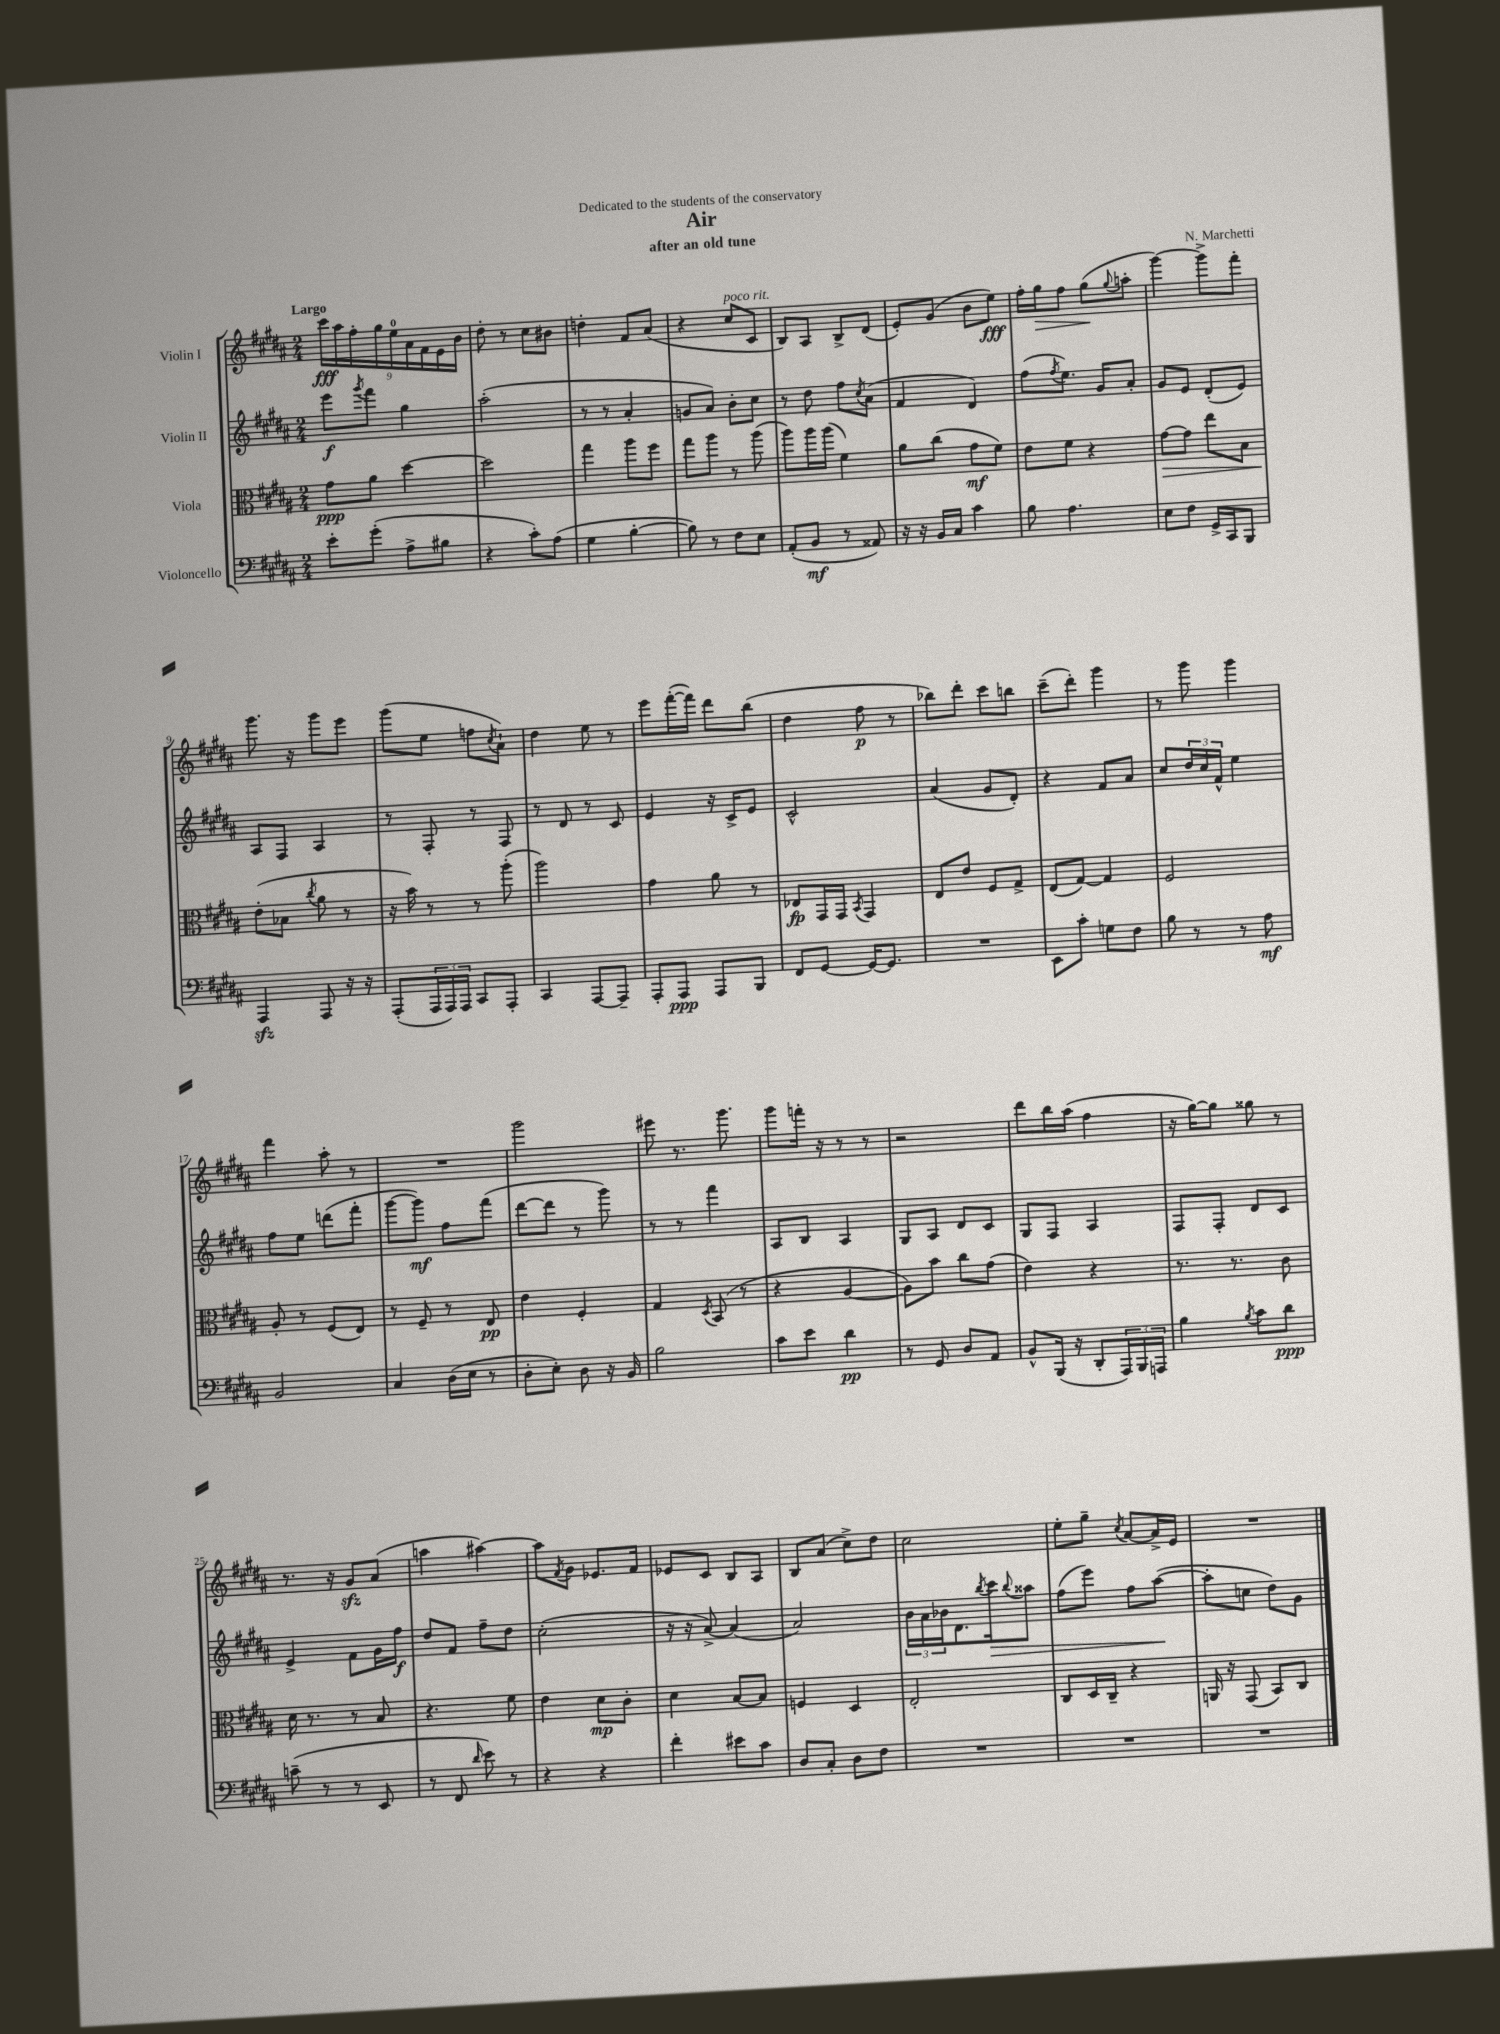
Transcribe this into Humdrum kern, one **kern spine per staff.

**kern	**kern	**kern	**kern
*staff4	*staff3	*staff2	*staff1
*clefF4	*clefC3	*clefG2	*clefG2
*k[f#c#g#d#a#]	*k[f#c#g#d#a#]	*k[f#c#g#d#a#]	*k[f#c#g#d#a#]
*M2/4	*M2/4	*M2/4	*M2/4
8e'	8g#	8eee	18ccc#
.	.	.	18aa#
.	.	.	18ff#'
.	.	8qggg#	.
(8g#'	8a#	8fff#	.
.	.	.	18gg#
.	.	.	18ee
8A#^	[4dd#	4gg#	.
.	.	.	18a#
.	.	.	18f#
8B#	.	.	.
.	.	.	18e
.	.	.	18b
=	=	=	=
4r	2dd#]	(2aa#'	8dd#'
.	.	.	8r
8c#')	.	.	8cc#
(8A#	.	.	8b#
=	=	=	=
4G#	4gg#	8r	4dd'
.	.	8r	.
[4B'	8aa#	4a#'	8f#
.	8ff#	.	(8a#
=	=	=	=
8B])	8gg#	8g	4r
8r	8aa#	8a#)	.
8F#	8r	8b'	8cc#
8E	(8aa#	8cc#	8c#
=	=	=	=
(8AA#'	8aa#)	8r	8B)
8BB	16aa#	8dd#	8A#
.	(16aa#	.	.
8r	4f#)	8ff#	8B^
.	.	8qcc#	.
8AA##)	.	(8a#	(8d#
=	=	=	=
16r	8a#	4f#	8e')
16r	.	.	.
16BB	(8cc#	.	(8g#
16C#	.	.	.
4c#	8g#	4d#)	8b
.	8f#)	.	8ee)
=	=	=	=
8B	8e	(8ff#	16ff#'
.	.	.	16gg#
.	.	8qff#	.
4.A#	8f#	8.ee)	8ff#
.	4r	.	(8gg#
.	.	16g#	.
.	.	.	8qqgg#
.	.	8a#'	8aa'
=	=	=	=
8E	[8g#	8g#	[4ggg#)
8F#	8g#]	8e	.
16GG#^	8ee	(8d#'	8ggg#^]
16CC#	.	.	.
8BBB	8B	8e)	8fff#'
=	=	=	=
4AAA#	(8e'	8A#	8.ggg#
.	8B-	8F#	.
.	.	.	16r
.	8qcc#	.	.
8AAA#	8a#	4A#	8ggg#
16r	8r	.	8eee
16r	.	.	.
=	=	=	=
(8AAA#'	16r	8r	(8ggg#
.	16b)	.	.
24AAA#	8r	8F#'	8ee
24AAA#)	.	.	.
24AAA#	.	.	.
8CC#	8r	8r	8ff
.	.	.	8qcc#
8AAA#'	(8aa#'	8F#	8a#`)
=	=	=	=
4CC#	2aa#)	8r	4dd#
.	.	8d#	.
[8AAA#	.	8r	8ee
8AAA#~]	.	8c#	8r
=	=	=	=
8AAA#'	4g#	4e	8eee
8AAA#	.	.	([16fff#'
.	.	.	16fff#])
8AAA#	8a#	16r	8ddd#
.	.	16c#^	.
8BBB	8r	8e	(8bb
=	=	=	=
8FF#	8E-	2c#^^	4dd#
[8GG#	16GG#	.	.
.	16GG#	.	.
.	8qBB	.	.
16GG#_	4GG#	.	8ff#
8.GG#]	.	.	.
.	.	.	8r
=	=	=	=
2r	8E	(4a#	8bb-)
.	8e	.	8ddd#'
.	8F#	8g#	8ccc#
.	8G#^	8d#')	8bb
=	=	=	=
8EE	(8E	4r	(8ccc#~
8c#'	[8G#)	.	8ddd#')
8G	4G#]	8f#	4ggg#
8F#	.	8a#	.
=	=	=	=
8B	2F#	8cc#	8r
8r	.	24dd#	8ggg#
.	.	24cc#	.
.	.	24f#^^	.
8r	.	4ee	4ggg#
8A#	.	.	.
=	=	=	=
2BB	8A#'	8ff#	4fff#
.	8r	8ee	.
.	(8F#	(8ddd	8aa#'
.	8E)	8fff#'	8r
=	=	=	=
4C#	8r	[8ggg#	2r
.	8F#~	8ggg#])	.
(16D#	8r	8ff#	.
16E	.	.	.
8r	8E	(8fff#	.
=	=	=	=
8D#'	4e	[8ddd#	2ggg#
8E')	.	8ddd#]	.
8D#	4F#'	8r	.
16r	.	8ggg#)	.
16BB	.	.	.
=	=	=	=
2B	4G#	8r	8eee#
.	.	8r	8.r
.	8qD#	.	.
.	(8BB	4fff#	.
.	.	.	8.ggg#
.	8r	.	.
=	=	=	=
8c#	4r	8A#	8ggg#
8e	.	8B	16fff'
.	.	.	16r
4d#	[4A#	4A#	8r
.	.	.	8r
=	=	=	=
8r	8A#])	8G#	2r
8GG#	8b	8A#	.
8D#	8cc#	8d#	.
8AA#	(8g#	8c#	.
=	=	=	=
8BB^^	4e)	8G#	8ddd#
(16BBB	.	8F#	16bb
16r	.	.	(16aa#
8DD#'	4r	4A#	4ff#
24AAA#)	.	.	.
24BBB	.	.	.
24AAA	.	.	.
=	=	=	=
4B	8.r	8F#	16r
.	.	.	[16gg#)
.	.	8F#'	8gg#]
.	8.r	.	.
8qB	.	.	.
8c#	.	8d#	8gg##
8d#	8c#	8c#	8r
=	=	=	=
(8c~	16d#	4e^	8.r
.	8.r	.	.
8r	.	.	.
.	.	.	16r
8r	8r	8f#	8g#
8EE	8B	16g#	(8a#
.	.	16ff#	.
=	=	=	=
8r	4.r	8dd#	4aa
8FF#	.	8f#	.
16qqd#	.	.	.
8e)	.	8ff#~	[4aa#)
8r	8f#	8dd#	.
=	=	=	=
4r	4e	(2cc#'	8aa#]
.	.	.	8qf#
.	.	.	8g#
4r	8d#	.	8.e-
.	8c#'	.	.
.	.	.	16f#
=	=	=	=
4f#'	4d#	16r	8e-
.	.	16r	.
.	.	[8a#^)	8c#
8e#	[8B	(4a#]	8B
8c#	8B]	.	8A#
=	=	=	=
8D#	4F	2a#)	8B
8C#'	.	.	(8a#
8D#	4D#	.	8cc#^)
8F#	.	.	8dd#
=	=	=	=
2r	2E'	24b	2cc#
.	.	24a#	.
.	.	24b-	.
.	.	8.d#	.
.	.	8qbb	.
.	.	16ccc#	.
.	.	8qqbb	.
.	.	8aa##	.
=	=	=	=
2r	8C#	(8ff#	8ee'
.	16D#	8eee)	8gg#~
.	16C#~	.	.
.	.	.	8qcc#
.	4r	8ff#	[8a#
.	.	([8aa#	16a#^]
.	.	.	16e
=	=	=	=
2r	16AA	8aa#']	2r
.	16r	.	.
.	(8GG#	8cc	.
.	8BB)	8dd#)	.
.	8C#	8g#	.
==	==	==	==
*-	*-	*-	*-
